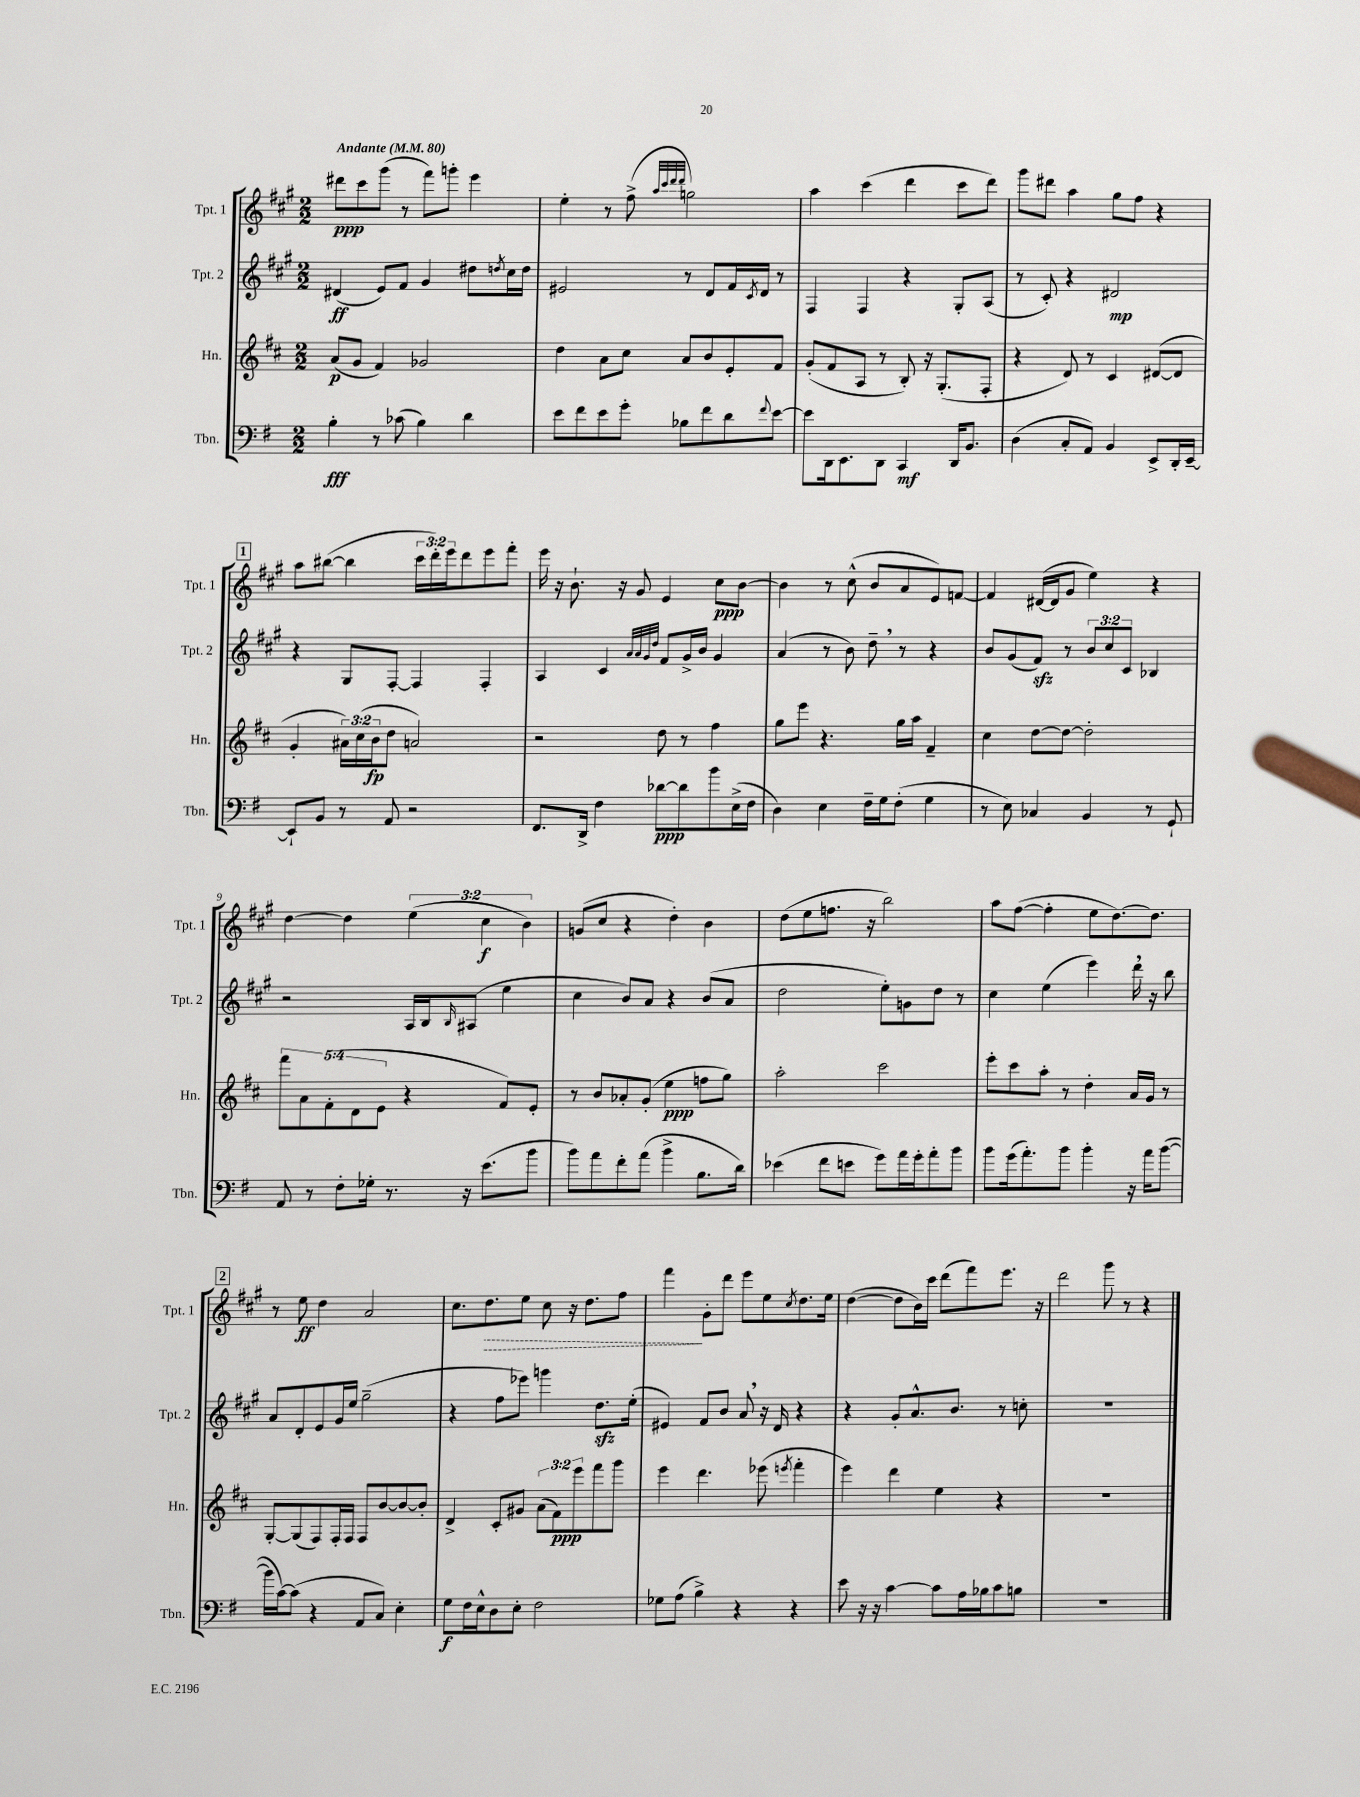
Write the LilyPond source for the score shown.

<<
\new StaffGroup <<
\new Staff = "s0" \with { instrumentName = "Tpt. 1" shortInstrumentName = "Tpt. 1" } {
    \clef treble \key a \major \numericTimeSignature \time 2/2 \override Staff.TupletNumber.text = #tuplet-number::calc-fraction-text \tempo "Andante" 4 = 80
    dis'''8\ppp cis'''8 gis'''8( r8 fis'''8) g'''8-. e'''4 |
    e''4-. r8 fis''8->( \grace { a''32 cis'''32 d'''32 d'''32 } g''2) |
    a''4 cis'''4( d'''4 cis'''8 d'''8) |
    gis'''8 dis'''8 a''4 gis''8 fis''8 r4 |
    \mark \markup { \box "1" } a''8 bis''8~( bis''4 \tuplet 3/2 { cis'''16 d'''16-.) e'''16 } d'''8 e'''8 fis'''8-. |
    e'''16 r16 b'8.-! r16 gis'8 e'4 cis''8\ppp b'8~ |
    b'4 r8 cis''8-^( b'8 a'8 e'8) f'8~ |
    f'4 dis'16~( dis'16 gis'8 e''4) r4 |
    d''4~ d''4 \tuplet 3/2 { e''4( cis''4\f b'4) } |
    g'8( cis''8 r4 d''4-.) b'4 |
    d''8( e''8 f''8. r16 b''2) |
    a''8 fis''8~( fis''4-. e''8 d''8.~) d''8. |
    \mark \markup { \box "2" } r8 e''8\ff d''4 a'2 |
    cis''8. \once \override Hairpin.style = #'dashed-line d''8.\> e''8 cis''8 r16 d''8. fis''8 |
    fis'''4\! gis'8-. d'''8 e'''8 e''8 \acciaccatura { cis''8 } d''8. e''16 |
    d''4~( d''8 b'16) cis'''16 d'''8( fis'''8) e'''8. r16 |
    d'''2 gis'''8 r8 r4 \bar "|." |
}
\new Staff = "s1" \with { instrumentName = "Tpt. 2" shortInstrumentName = "Tpt. 2" } {
    \clef treble \key a \major \numericTimeSignature \time 2/2 \override Staff.TupletNumber.text = #tuplet-number::calc-fraction-text
    dis'4\ff( e'8) fis'8 gis'4 dis''8 \acciaccatura { d''8 } cis''16 d''16 |
    eis'2 r8 d'8 fis'16 \acciaccatura { cis'8 } d'16 r8 |
    fis4 fis4 r4 gis8-. a8( |
    r8 cis'8-.) r4 dis'2\mp |
    \mark \markup { \box "1" } r4 gis8 fis8~-. fis4 fis4-. |
    a4 cis'4 \grace { a'32 a'32 gis'32 d''32 } fis'8 gis'16-> b'16 gis'4 |
    a'4( r8 b'8) d''8-- \breathe r8 r4 |
    b'8 gis'8( fis'8\sfz) r8 \tuplet 3/2 { b'8 cis''8 cis'8 } bes4 |
    r2 a16 b16 \grace { b16 } ais8( e''4 |
    cis''4 b'8) a'8 r4 b'8( a'8 |
    d''2 e''8-.) g'8 d''8 r8 |
    cis''4 e''4( e'''4) d'''16 \breathe r16 b''8 |
    \mark \markup { \box "2" } a'8 d'8-. e'8 gis'16 e''16 gis''2--( |
    r4 fis''8 ees'''8) g'''4 d''8.\sfz e''16-.( |
    eis'4) fis'8 b'8 a'8 \breathe r16 d'16 r4 |
    r4 gis'8-. a'8.-^ b'8. r8 c''8-. |
    R1 \bar "|." |
}
\new Staff = "s2" \with { instrumentName = "Hn." shortInstrumentName = "Hn." } {
    \clef treble \key d \major \numericTimeSignature \time 2/2 \override Staff.TupletNumber.text = #tuplet-number::calc-fraction-text
    a'8\p( g'8 fis'4) ges'2 |
    d''4 a'8 cis''8 a'8 b'8 e'8-. fis'8 |
    g'8-.( fis'8 a8 r8 b8-.) r16 g8.-.( fis8-. |
    r4 d'8) r8 cis'4 dis'8~( dis'8 |
    \mark \markup { \box "1" } g'4-. \tuplet 3/2 { ais'16) cis''16( b'16\fp } d''8 a'2) |
    r2 d''8 r8 fis''4 |
    g''8 e'''8 r4. g''16 a''16 fis'4-- |
    cis''4 d''8~ d''8~ d''2-. |
    \tuplet 5/4 { fis'''8 a'8 fis'8-.( d'8 e'8 } r4 fis'8) e'8-. |
    r8 b'8 aes'8-. g'8-.( e''4\ppp f''8 g''8) |
    a''2-. cis'''2 |
    e'''8-. cis'''8 a''8-. r8 d''4-. a'16 g'16 r8 |
    \mark \markup { \box "2" } g8~-. g8( fis8) fis16-. fis16 fis8 b'8~ b'8~ b'8-. |
    d'4-> cis'8-. gis'8 \tuplet 3/2 { a'8( fis'8\ppp) e'''8 } fis'''8 g'''8 |
    e'''4 d'''4. ees'''8( \acciaccatura { e'''8 } fis'''4-. |
    e'''4) d'''4 e''4 r4 |
    R1 \bar "|." |
}
\new Staff = "s3" \with { instrumentName = "Tbn." shortInstrumentName = "Tbn." } {
    \clef bass \key g \major \numericTimeSignature \time 2/2
    b4-.\fff r8 ces'8( b4) d'4 |
    e'8 fis'8 e'8 g'8-. bes8 fis'8 d'8 \appoggiatura { fis'8 } e'8~ |
    e'8 d,16 e,8. d,8 c,4\mf d,16 b,8. |
    d4( c8-. a,8) b,4 e,8-> d,16-. e,16~-- |
    \mark \markup { \box "1" } e,8-! b,8 r8 a,8 r2 |
    fis,8. d,16-> fis4 des'8~\ppp des'8 b'8 e16->( fis16 |
    d4) e4 fis16-- g16 fis8-.( g4 |
    r8 e8) ces4 b,4 r8 g,8-! |
    a,8 r8 fis8-. ges16-. r8. r16 e'8.( b'8 |
    b'8) a'8 fis'8-. a'8( b'4-> b8. d'16) |
    ees'4( fis'8 e'8 g'8) a'16 g'16-. a'8-. b'8 |
    b'8 g'16( a'8.-.) b'8 b'4-. r16 a'16 b'8~( |
    \mark \markup { \box "2" } b'16 c'16~) c'8( r4 a,8 c8) e4-. |
    g8\f fis16 e16-^ d8 e8-. fis2 |
    ges8 a8( b4->) r4 r4 |
    e'8 r16 r16 c'4~ c'8 a16 bes16 c'8 b8 |
    R1 \bar "|." |
}
>>
>>
